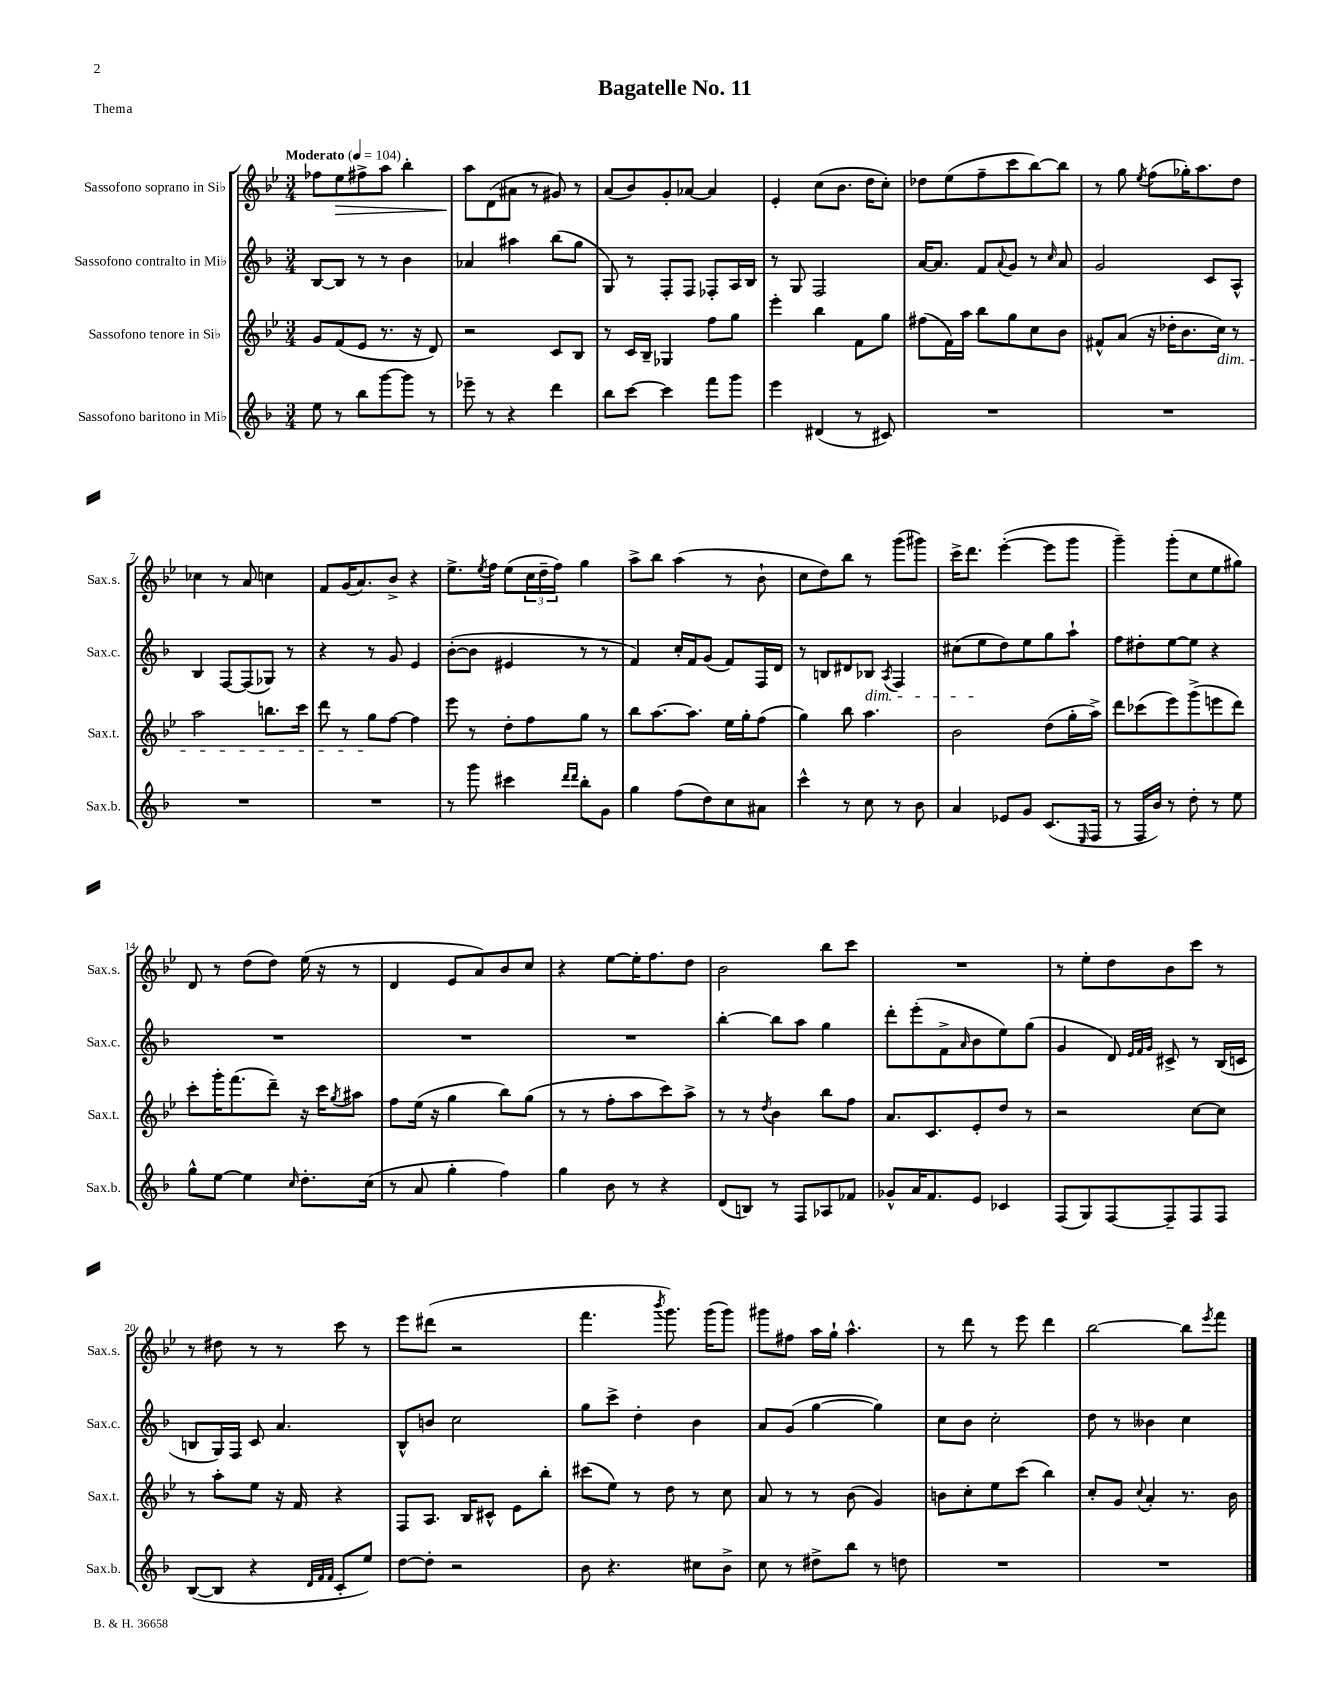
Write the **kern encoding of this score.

**kern	**kern	**kern	**kern	**dynam
*part4	*part3	*part2	*part1	*part1
*staff4	*staff3	*staff2	*staff1	*staff1
*I"Sassofono baritono in Mi♭	*I"Sassofono tenore in Si♭	*I"Sassofono contralto in Mi♭	*I"Sassofono soprano in Si♭	*
*I'Sax.b.	*I'Sax.t.	*I'Sax.c.	*I'Sax.s.	*
*clefG2	*clefG2	*clefG2	*clefG2	*
*k[b-]	*k[b-e-]	*k[b-]	*k[b-e-]	*
*M3/4	*M3/4	*M3/4	*M3/4	*
*MM104	*MM104	*MM104	*MM104	*
=1	=1	=1	=1	=1
!	!	!	!LO:TX:a:B:t=Moderato	!
8ee\	8g/L	[8B-/L	8ff-X\L	.
!	!	!	!	!LO:HP:b
8r	(8f/	8B-/J]	8ee-\	>
8bb-\L	8e-/J	8r	8ff#X^\	.
[8ggg\	8.r	8r	8aa\J	.
8ggg\J]	.	4b-\	4bb-'\	.
.	16r	.	.	.
8r	8d/)	.	.	.
=2	=2	=2	=2	=2
8eee-X~\	2r	4a-X/	8aa\L	.
8r	.	.	(8d\	]
4r	.	4aa#X\	8a#X\J	.
.	.	.	8r	.
4ddd\	8c/L	(8bb-\L	8g#X/)	.
.	8B-/J	8gg\J	8r	.
=3	=3	=3	=3	=3
8bb-\L	8r	8G/)	(8a/L	.
[8ccc\J	16c/LL	8r	8b-/)	.
.	16B-~/JJ	.	.	.
4ccc\]	4G-X/	8F'/L	8g'/	.
.	.	8F/J	[8a-X/J	.
8fff\L	8ff\L	8F-X'/L	4a-/]	.
8ggg\J	8gg\J	16A/L	.	.
.	.	16B-/JJ	.	.
=4	=4	=4	=4	=4
4eee\	4eee-'\	8r	4e-'/	.
.	.	8G/	.	.
(4d#X/	4bb-\	2F/	(8cc\L	.
.	.	.	8.b-\J	.
8r	8f\L	.	.	.
.	.	.	16dd\KL	.
8c#X/)	8gg\J	.	8cc'\J)	.
=5	=5	=5	=5	=5
2.r	(8ff#X\L	[16a/KL	8dd-X\L	.
.	.	8.a/J]	.	.
.	16f\L)	.	(8ee-\	.
.	16aa\JJ	.	.	.
.	8bb-\L	8f/L	8ff~\	.
.	.	8qqa/	.	.
.	8gg\	8g/J	8ccc\	.
.	8cc\	8r	[8bb-\)	.
.	.	16qqcc/	.	.
.	8b-\J	8a/	8bb-\J]	.
=6	=6	=6	=6	=6
2.r	8f#X^^/L	2g/	8r	.
.	(8a/J	.	8gg\	.
.	.	.	8qee-/	.
.	16r	.	(8ff\L	.
.	16dd-X'\KL	.	.	.
.	8.b-\	.	16gg-X'\K)	.
.	.	.	8.aa\	.
.	.	8c/L	.	.
!	!LO:TX:b:i:t=dim.	!	!	!
.	16cc\Jk)	.	.	.
.	8r	8A^^/J	8dd\J	.
!!LO:LB:g=z
=7	=7	=7	=7	=7
2.r	2aa\	4B-/	4cc-X\	.
.	.	[8F/L	8r	.
.	.	(8F/]	8a/	.
.	8.bbn\L	8G-X/J)	4ccn\	.
.	.	8r	.	.
.	16ccc\Jk	.	.	.
=8	=8	=8	=8	=8
2.r	8ddd\	4r	8f/L	.
.	8r	.	(16g/K	.
.	.	.	8.a/)	.
.	8gg\L	8r	.	.
.	[8ff\J	8g/	8b-^/J	.
.	4ff\]	4e/	4r	.
=9	=9	=9	=9	=9
8r	8eee-\	([8b-'\L	8.ee-^\L	.
8ggg\	8r	8b-\J]	.	.
.	.	.	8qee-/	.
.	.	.	16ff\Jk	.
4ccc#X\	8dd'\L	4e#X/	(8ee-\L	.
.	8ff\	.	24cc\L	.
.	.	.	24dd~\	.
.	.	.	24ff\JJ)	.
16qqddd/LL	.	.	.	.
16qqddd/JJ	.	.	.	.
8bb-'\L	8gg\J	8r	4gg\	.
8g\J	8r	8r	.	.
=10	=10	=10	=10	=10
4gg\	8bb-\L	4f/)	8aa^\L	.
.	[8.aa\	.	8bb-\J	.
(8ff\L	.	16cc'/LL	(4aa\	.
.	8.aa\J]	16f/J	.	.
8dd\)	.	(8g/J	.	.
8cc\	16ee-\LL	8f/L)	8r	.
.	16gg'\J	.	.	.
8a#X\J	(8ff\J	16F/L	8b-`\	.
.	.	16d/JJ	.	.
=11	=11	=11	=11	=11
4ccc^^\	4gg\)	8r	8cc\L	.
.	.	8Bn/L	8dd\)	.
8r	8bb-\	8d#X/	8bb-\J	.
!	!	!LO:TX:b:i:t=dim.	!	!
8cc\	4.aa\	8B-X/J	8r	.
.	.	8qA/	.	.
8r	.	4F/	(8ggg\L	.
8b-\	.	.	8ggg#X\J)	.
=12	=12	=12	=12	=12
4a/	2b-\	(8cc#X\L	16ccc^\KL	.
.	.	.	8.ddd\J	.
.	.	8ee\	.	.
8e-X/L	.	8dd\)	([4eee-'\	.
8g/J	.	8ee\	.	.
(8.c/L	(8dd\L	8gg\	8eee-\L]	.
.	16gg'\L	8aa`\J	8ggg\J	.
16qqE/	.	.	.	.
16F/Jk	16aa^\JJ)	.	.	.
=13	=13	=13	=13	=13
8r	8ddd\L	8ff\L	4ggg~\)	.
16F/LL	(8ccc-X\	8dd#X'\	.	.
16b-/JJ)	.	.	.	.
8r	8eee-\)	[8ee\	(8ggg'\L	.
8dd'\	(8ggg^\	8ee\J]	8cc\	.
8r	8eeen\	4r	8ee-\	.
8ee\	8ddd\J)	.	8gg#X\J)	.
!!LO:LB:g=z
=14	=14	=14	=14	=14
8gg^^\L	8ccc'\L	2.r	8d/	.
[8ee\J	16ggg'\K	.	8r	.
.	(8.fff\	.	.	.
4ee\]	.	.	(8dd\L	.
.	8ddd~\J)	.	8dd\J)	.
16qqcc/	.	.	.	.
8.dd'\L	16r	.	(16ee-\	.
.	16ccc\KL	.	16r	.
.	8qgg/	.	.	.
.	8aa#X\J	.	8r	.
(16cc\Jk	.	.	.	.
=15	=15	=15	=15	=15
8r	8ff\L	2.r	4d/	.
8a/	(16ee-\Jk	.	.	.
.	16r	.	.	.
4gg'\	4gg\	.	8e-/L	.
.	.	.	8a/)	.
4ff\)	8bb-\L)	.	8b-/	.
.	(8gg\J	.	8cc/J	.
=16	=16	=16	=16	=16
4gg\	8r	2.r	4r	.
.	8r	.	.	.
8b-\	8ff'\L	.	[8ee-\L	.
8r	8aa\	.	16ee-'\K]	.
.	.	.	8.ff\	.
4r	8ccc\)	.	.	.
.	8aa^\J	.	8dd\J	.
=17	=17	=17	=17	=17
(8d/L	8r	[4bb-'\	2b-\	.
8Bn/J)	8r	.	.	.
.	8qdd/	.	.	.
8r	4b-\	8bb-\L]	.	.
8F/L	.	8aa\J	.	.
8A-X/	8bb-\L	4gg\	8bb-\L	.
8f-X/J	8ff\J	.	8ccc\J	.
=18	=18	=18	=18	=18
8g-X^^/L	8.a/L	8ddd'\L	2.r	.
16a/K	.	(8eee'\	.	.
8.f/	8.c/	.	.	.
.	.	8f^\	.	.
.	.	16qqa/	.	.
8e/J	8e-'/	8b-\	.	.
4c-X/	8dd/J	8ee\)	.	.
.	8r	(8gg\J	.	.
=19	=19	=19	=19	=19
(8F/L	2r	4g/	8r	.
8G/)	.	.	8ee-'\L	.
[8F/	.	8d/)	8dd\	.
.	.	32qqe/LLL	.	.
.	.	32qqf/	.	.
.	.	32qqg/JJJ	.	.
8F~/]	.	8c#X^/	8b-\	.
8F/	[8cc\L	8r	8ccc\J	.
8F/J	8cc\J]	(16B-/LL	8r	.
.	.	16cn/JJ	.	.
!!LO:LB:g=z
=20	=20	=20	=20	=20
([8B-/L	8r	8Bn/L	8r	.
8B-/J]	8aa'\L	16G/L)	8dd#X\	.
.	.	16F/JJ	.	.
4r	8ee-\J	8c/	8r	.
.	16r	4.a/	8r	.
.	16f/	.	.	.
32qqd/LLL	.	.	.	.
32qqf/	.	.	.	.
32qqf/JJJ	.	.	.	.
8c'/L	4r	.	8ccc\	.
8ee/J)	.	.	8r	.
=21	=21	=21	=21	=21
[8dd\L	8F/L	8B-^^/L	8eee-\L	.
8dd'\J]	8.A/J	8bn/J	(8ddd#X\J	.
2r	.	2cc\	2r	.
.	16B-/KL	.	.	.
.	8c#X^^/J	.	.	.
.	8e-\L	.	.	.
.	8bb-'\J	.	.	.
=22	=22	=22	=22	=22
8b-\	(8ccc#X\L	8gg\L	4.fff\	.
4.r	8ee-\J)	8ccc^\J	.	.
.	8r	4dd'\	.	.
.	.	.	8qbbb-/	.
.	8dd\	.	8.ggg\)	.
8cc#X\L	8r	4b-\	.	.
.	.	.	(16ggg\KL	.
8b-^\J	8cc\	.	8ggg\J)	.
=23	=23	=23	=23	=23
8cc\	8a/	8a/L	8ggg#X\L	.
8r	8r	(8g/J	8ff#X\J	.
8dd#X^\L	8r	[4gg\	16aa\LL	.
.	.	.	16gg`\JJ	.
8bb-\J	(8b-\	.	4.aa^^\	.
8r	4g/)	4gg\])	.	.
8ddn\	.	.	.	.
=24	=24	=24	=24	=24
2.r	8bn\L	8cc\L	8r	.
.	8cc'\	8b-\J	8ddd\	.
.	8ee-\	2cc'\	8r	.
.	(8ccc\J	.	8eee-\	.
.	4bb-\)	.	4ddd\	.
=25	=25	=25	=25	=25
2.r	8cc'/L	8dd\	[2bb-\	.
.	8g/J	8r	.	.
.	8qqcc/	.	.	.
.	4a'/	4b--X\	.	.
.	8.r	4cc\	8bb-\L]	.
.	.	.	8qeee-/	.
.	.	.	8fff\J	.
.	16b-\	.	.	.
==	==	==	==	==
*-	*-	*-	*-	*-
